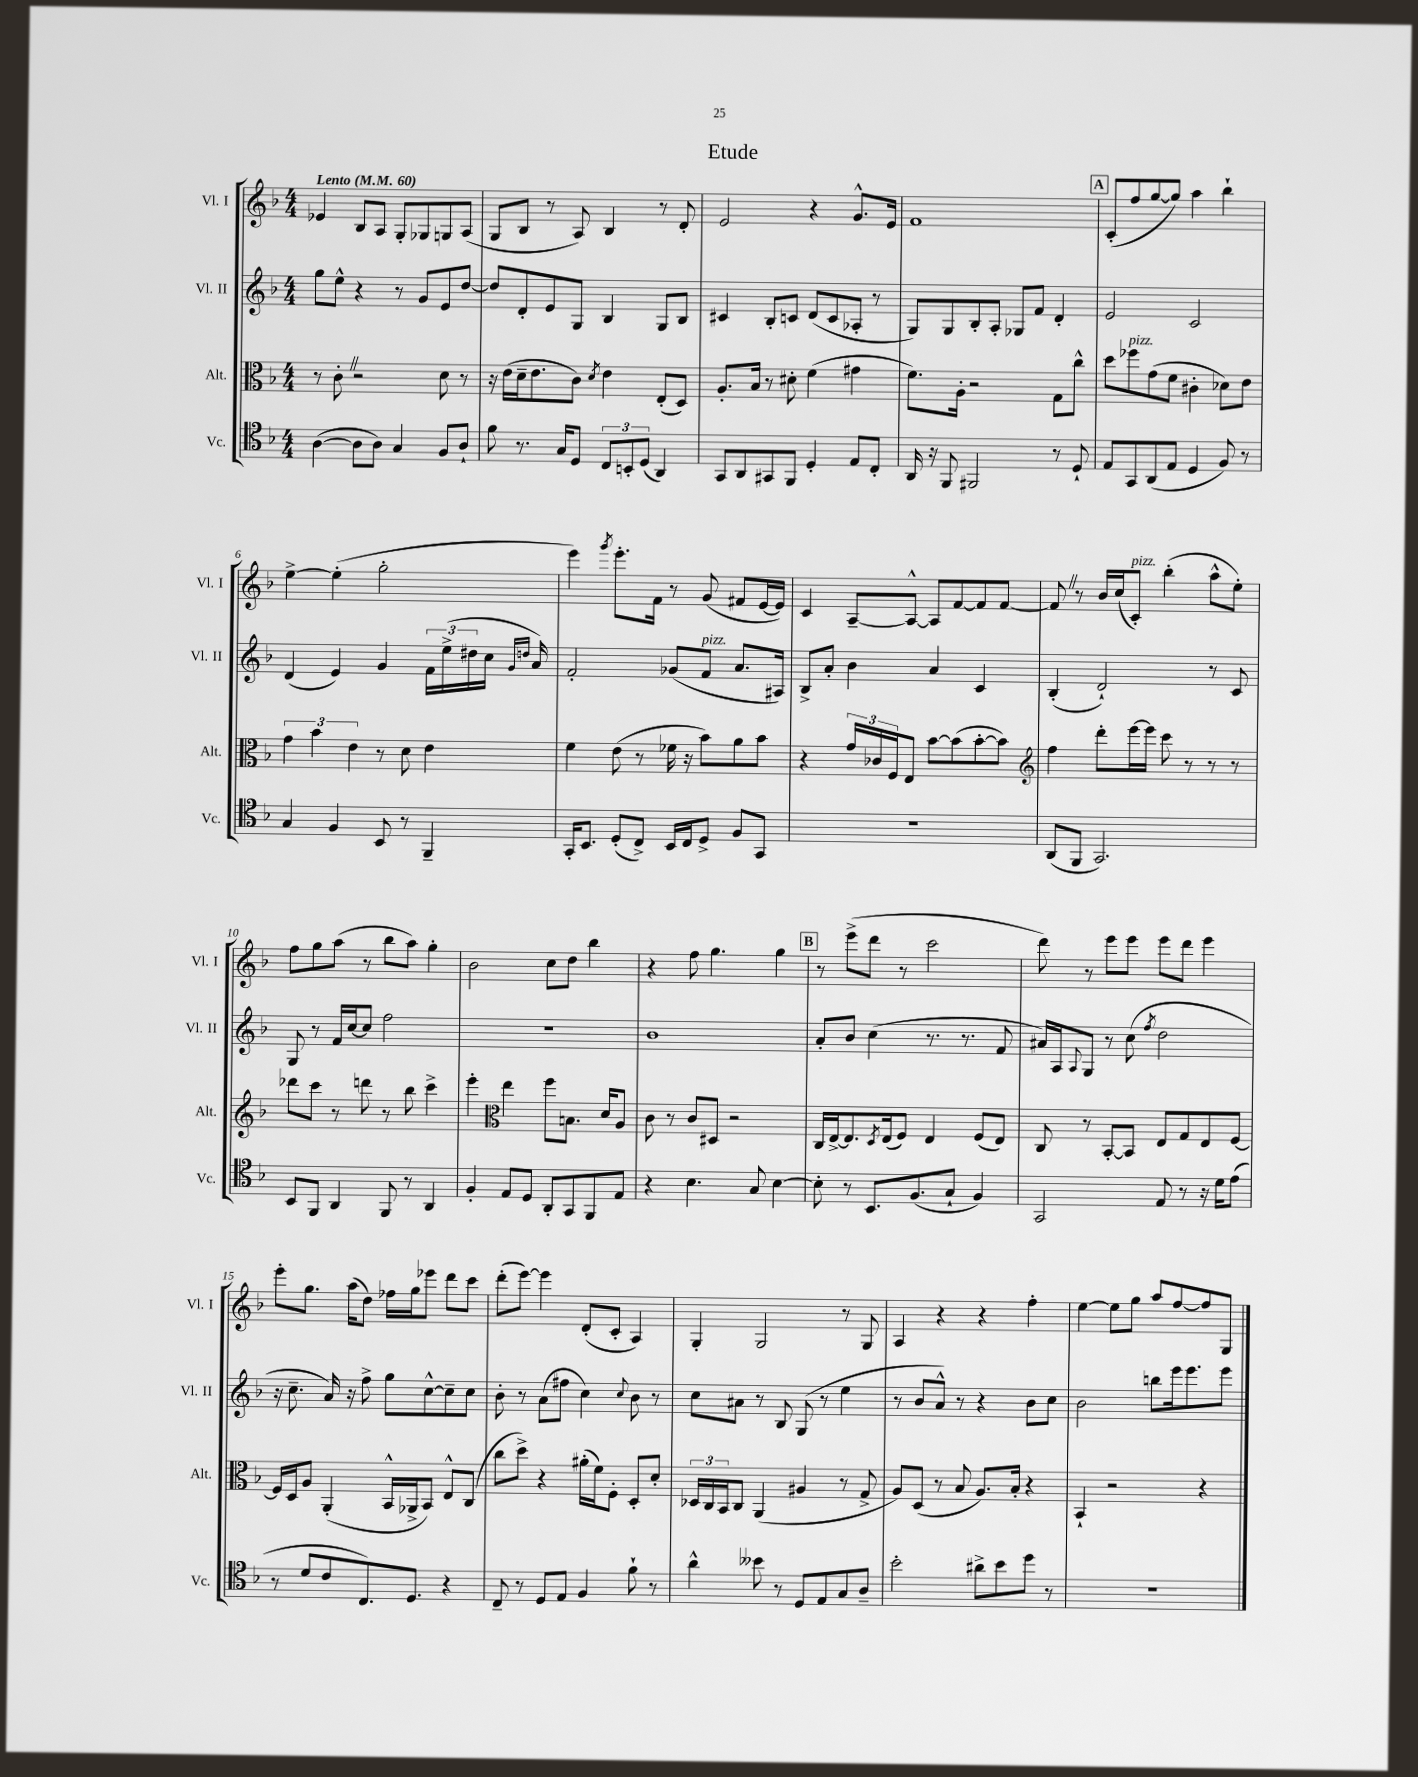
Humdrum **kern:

**kern	**kern	**kern	**kern
*part4	*part3	*part2	*part1
*staff4	*staff3	*staff2	*staff1
*I"Vc.	*I"Alt.	*I"Vl. II	*I"Vl. I
*I'Vc.	*I'Alt.	*I'Vl. II	*I'Vl. I
*clefC4	*clefC3	*clefG2	*clefG2
*k[b-]	*k[b-]	*k[b-]	*k[b-]
*M4/4	*M4/4	*M4/4	*M4/4
*MM60	*MM60	*MM60	*MM60
=1	=1	=1	=1
!	!	!	!LO:TX:a:B:t=Lento
([4A\	8r	8gg\L	4e-X/
.	8c'Z\	8ee^^\J	.
8A\L]	2r	4r	8B-/L
8A\J)	.	.	8A/J
4G/	.	8r	8G'/L
.	.	8g/L	8G-X/
8F/L	8d\	8e/	8Gn/
8A`/J	8r	[8dd/J	(8A/J
=2	=2	=2	=2
8f\	16r	8dd/L]	8G/L
.	(16e\LL	.	.
8.r	16d~\J	8d'/	8B-/J
.	8.e\	.	.
.	.	8e/	8r
16G/KL	.	.	.
8D/J	8c\J)	8G/J	8A/)
.	8qd/	.	.
12C/L	4e\	4B-/	4B-/
12BBn'/	.	.	.
(12D/J	.	.	.
4AA/)	(8E'/L	8G/L	8r
.	8D/J)	8B-/J	8d'/
=3	=3	=3	=3
8GG/L	8.A'/L	4c#X/	2e/
8AA/	.	.	.
.	16B-/Jk	.	.
8GG#X/	8r	8B-'/L	.
8FF/J	8d#X'\	8cn/J	.
4D'/	(4f\	(8d/L	4r
.	.	8c/	.
8E/L	4g#X\	8A-X'/J	8.g^^/L
8C'/J	.	8r	.
.	.	.	16e/Jk
=4	=4	=4	=4
16AA/	8.f\L)	8G/L)	1f
16r	.	.	.
8FF/	.	8G/	.
.	16A'\Jk	.	.
2FF#X/	2r	8B-'/	.
.	.	8A'/J	.
.	.	8G-X/L	.
.	.	8f/J	.
8r	8G\L	4d'/	.
8D`/	8cc^^\J	.	.
!!LO:REH:place=s1:t=A
=5	=5	=5	=5
8E/L	8dd\L	2e/	(8c'/L
!	!LO:TX:a:i:t=pizz.	!	!
8GG/	8ff-X\	.	8ff/
(8AA/	(8g\	.	[8gg/
8E/J	8f\J	.	8gg/J])
4D/	4c#X'\	2c/	4aa\
8F/)	8d-X\L)	.	4bb-`\
8r	8e\J	.	.
!!LO:LB:g=z
=6	=6	=6	=6
4G/	6g\	(4d/	[4ee^\
.	6b-\	.	.
4F/	.	4e/)	(4ee'\]
.	6e\	.	.
8BB-/	8r	4g/	2gg'\
8r	8d\	.	.
4FF~/	4e\	24f\LL	.
.	.	(24ee^\	.
.	.	24dd#X\	.
.	.	16cc\JJ	.
.	.	16qqg/LL	.
.	.	16qqddn/JJ	.
.	.	16a/)	.
=7	=7	=7	=7
16GG'/KL	4f\	2f'/	4eee\)
8.BB-/J	.	.	.
.	.	.	8qggg/
(8D'/L	(8e\	.	8.eee'\L
8C^/J)	8r	.	.
.	.	.	16f\Jk
16BB-/LL	16f-X\	(8g-X/L	8r
16C/J	16r	.	.
!	!	!LO:TX:a:i:t=pizz.	!
8D^/J	8b-\L)	8f/J	(8g/
8F/L	8a\	8.a/L	8f#X/L
8GG/J	8b-\J	.	[16e/L
.	.	16A#X/Jk)	16e/JJ])
=8	=8	=8	=8
1r	4r	8B-^/L	4c/
.	.	8a'/J	.
.	24g/LL	4b-\	[8A~/L
.	24c-X/	.	.
.	24F/J	.	.
.	8E/J	.	8A^^/J_
.	[8b-\L	4a/	8A/L]
.	(8b-\]	.	[8f/
.	[8b-'\	4c/	8f/]
.	8b-\J])	.	[8f/J
=9	=9	=9	=9
*	*clefG2	*	*
(8AA/L	4ff\	(4B-'/	8fZ/]
8FF/J	.	.	8r
2.GG/)	8ddd'\L	2d`/)	16b-/LL
.	.	.	(16cc/J
!	!	!	!LO:TX:a:i:t=pizz.
.	[16eee\L	.	8c'/J)
.	16eee\JJ]	.	.
.	8ccc\	.	(4bb-'\
.	8r	.	.
.	8r	8r	8aa^^\L
.	8r	8c/	8ee'\J)
!!LO:LB:g=z
=10	=10	=10	=10
8BB-/L	8ddd-X\L	8G/	8ff\L
8FF/J	8ccc\J	8r	8gg\
4AA/	8r	16f/LL	(8aa\J
.	.	[16cc/J	.
.	8dddn\	8cc/J]	8r
8FF/	8r	2ff\	8bb-\L
8r	8bb-\	.	8aa\J)
4AA/	4ccc^\	.	4gg'\
=11	=11	=11	=11
4F'/	4eee'\	1r	2b-\
*	*clefC3	*	*
8E/L	4ee\	.	.
8D/J	.	.	.
8AA'/L	8ff\L	.	8cc\L
8GG/	8.Bn\J	.	8dd\J
8FF/	.	.	4bb-\
.	16d/KL	.	.
8E/J	8A/J	.	.
=12	=12	=12	=12
4r	8c\	1b-	4r
.	8r	.	.
4.B-\	8c/L	.	8ff\
.	8D#X/J	.	4.gg\
.	2r	.	.
8G/	.	.	.
[4B-\	.	.	4gg\
!!LO:REH:place=s1:t=B
=13	=13	=13	=13
8B-'\]	16C/LL	8a'/L	8r
.	[16E^/J	.	.
8r	8.E/]	8b-/J	(8eee^\L
8.BB-/L	.	(4cc\	8ddd\J
.	8qD/	.	.
.	(16E/k	.	.
.	8F/J)	.	8r
(8.F/	.	.	.
.	4E/	8.r	2ccc\
8G`/J	.	.	.
.	.	8.r	.
4F/)	(8F/L	.	.
.	8E/J)	8f/	.
=14	=14	=14	=14
2GG/	8C/	16a#X/LL)	8ddd\)
.	.	16A/J	.
.	.	8qqA/	.
.	8r	8G/J	8r
.	[8BB-'/L	8r	8eee\L
.	8BB-/J]	(8cc\	8eee\J
.	.	8qff/	.
8E/	8E/L	2dd\	8eee\L
8r	8G/	.	8ddd\J
16r	8E/	.	4eee\
16d\KL	.	.	.
(8e\J	[8F/J	.	.
!!LO:LB:g=z
=15	=15	=15	=15
8r	16F/LL]	16r	8eee'\L
.	16D/J	8.cc~\	.
8d/L	8A/J	.	8.gg\J
8c/	(4AA'/	16a/)	.
.	.	16r	(16aa\KL
8.C/)	.	8ff^\	8dd\J)
.	16BB-^^/LL	8gg\L	16ff-X\LL
8.D/J	16AA-X^/J	.	16gg\J
.	8BB-/J)	[8cc^^\	8eee-X\J
4r	8E^^/L	8cc~\]	8ddd\L
.	(8C/J	8cc\J	8ccc\J
=16	=16	=16	=16
8C~/	8cc\L	8b-'\	(8ddd'\L
8r	8dd^\J)	8r	[8eee\J)
8D/L	4r	(8a\L	4eee\]
8E/J	.	8ff#X\J	.
4F/	(16a#X'\LL	4cc\)	(8d'/L
.	16f\J)	.	.
.	8F'\J	.	8c'/J
.	.	8qqcc/	.
8f`\	8D'/L	8b-\	4A/)
8r	8d'/J	8r	.
=17	=17	=17	=17
4a^^\	24D-X/LL	8cc\L	4G'/
.	24C/	.	.
.	24BB-/J	.	.
.	8C/J	8a#X\J	.
8b--X\	(4AA/	8r	2G/
8r	.	8B-/	.
8D/L	4A#X/	(8G/	.
8E/	.	8r	.
8G/	8r	4ee\	8r
8A~/J	8G^/	.	8G/
=18	=18	=18	=18
2b-'\	8A/L)	8r	4A/
.	(8D/J	8b-/L	.
.	8r	8a^^/J)	4r
.	8B-/	8r	.
8a#X^\L	8.A/L)	4r	4r
8b-\	.	.	.
.	16B-'/Jk	.	.
8dd\J	4r	8b-\L	4ff'\
8r	.	8cc\J	.
=19	=19	=19	=19
1r	4BB-`/	2b-\	[4ee\
.	2r	.	8ee\L]
.	.	.	8gg\J
.	.	8bbn\L	8aa/L
.	.	16eee\k	[8ff/
.	.	8.eee\	.
.	4r	.	8ff/]
.	.	8eee\J	8G/J
==	==	==	==
*-	*-	*-	*-
